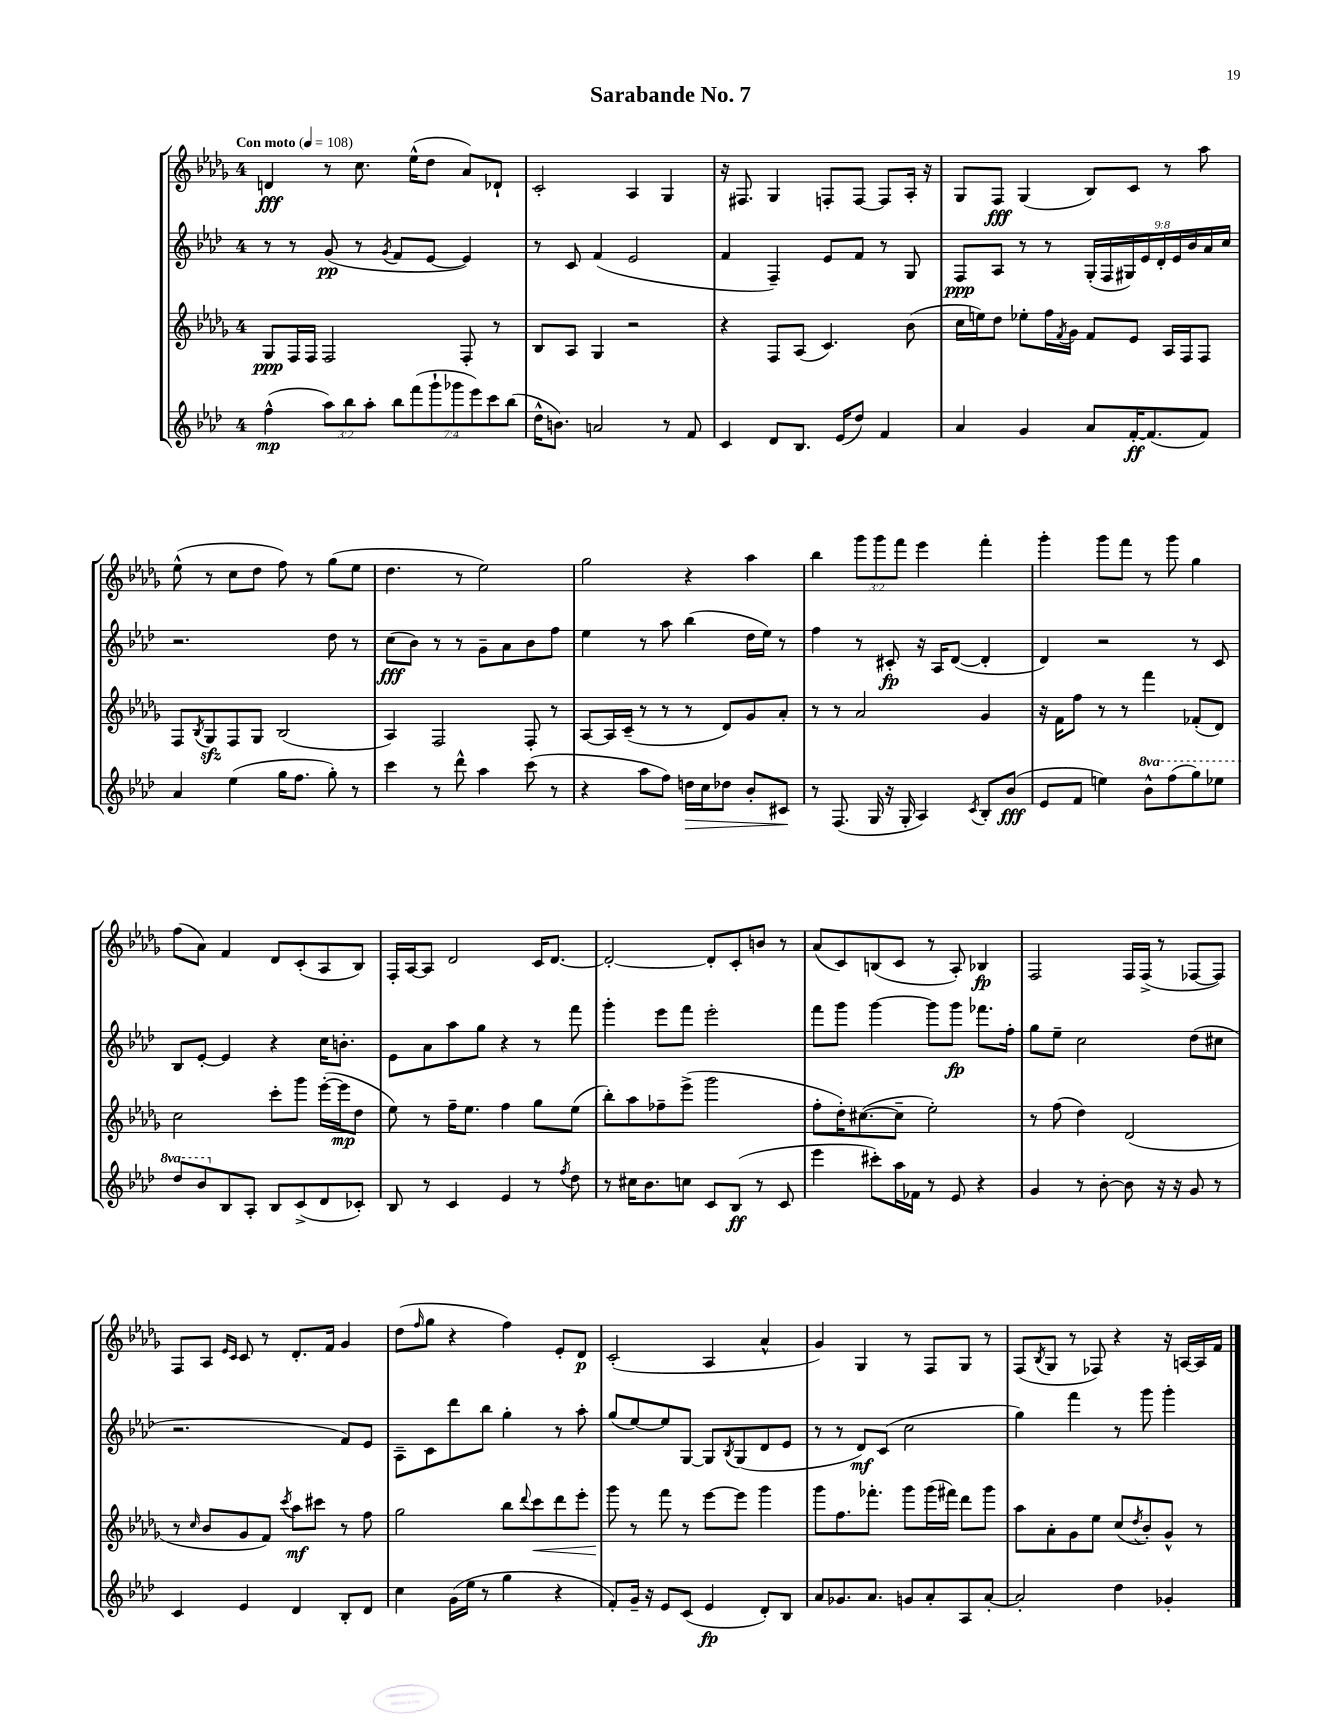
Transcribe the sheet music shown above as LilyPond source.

\header { title = "Sarabande No. 7" }
<<
\new StaffGroup <<
\new Staff = "s0" {
    \clef treble \key des \major \once \override Staff.TimeSignature.style = #'single-digit \time 4/4 \override Staff.TupletNumber.text = #tuplet-number::calc-fraction-text \tempo "Con moto" 4 = 108
    d'4\fff r8 c''8. ees''16-^( des''8 aes'8) des'8-! |
    c'2-. aes4 ges4 |
    r16 fis8. ges4 f8-. f8~ f8 aes16-. r16 |
    ges8 f8\fff ges4( bes8) c'8 r8 aes''8 |
    ees''8-^( r8 c''8 des''8 f''8) r8 ges''8( ees''8 |
    des''4. r8 ees''2) |
    ges''2 r4 aes''4 |
    bes''4 \tuplet 3/2 { ges'''8 ges'''8 f'''8 } ees'''4 f'''4-. |
    ges'''4-. ges'''8 f'''8 r8 ges'''8 ges''4 |
    f''8( aes'8) f'4 des'8 c'8-.( aes8 bes8) |
    f16-. aes16~ aes8 des'2 c'16 des'8.~ |
    des'2~-. des'8-. c'8-. b'8 r8 |
    aes'8( c'8) b8( c'8 r8 aes8-.) bes4\fp |
    f2 f16 f16->( r8 fes8~ fes8) |
    f8 aes8 \grace { ees'16 c'16 } c'8 r8 des'8.-. f'16 ges'4 |
    des''8( \grace { f''16 } ges''8 r4 f''4) ees'8-. des'8\p |
    c'2-.( aes4 aes'4-^ |
    ges'4) ges4 r8 f8 ges8 r8 |
    f8( \acciaccatura { bes8 } ges8 r8 fes8) r4 r16 a16~ a16 f'16 \bar "|." |
}
\new Staff = "s1" {
    \clef treble \key aes \major \once \override Staff.TimeSignature.style = #'single-digit \time 4/4 \override Staff.TupletNumber.text = #tuplet-number::calc-fraction-text
    r8 r8 g'8\pp( r8 \acciaccatura { g'8 } f'8 ees'8~ ees'4) |
    r8 c'8 f'4( ees'2 |
    f'4 f4--) ees'8 f'8 r8 g8 |
    f8\ppp aes8 r8 r8 \tuplet 9/8 { g16-.( f16 gis16) ees'16 des'16-. ees'16 bes'16 aes'16 c''16 } |
    r2. des''8 r8 |
    c''8\fff( bes'8) r8 r8 g'8-- aes'8 bes'8 f''8 |
    ees''4 r8 aes''8 bes''4( des''16 ees''16) r8 |
    f''4 r8 cis'8-.\fp r16 aes16 des'8~( des'4-. |
    des'4) r2 r8 c'8 |
    bes8 ees'8~-. ees'4 r4 c''16 b'8.-. |
    ees'8 aes'8 aes''8 g''8 r4 r8 f'''8 |
    g'''4-. ees'''8 f'''8 ees'''2-. |
    f'''8 g'''8 g'''4~ g'''8 g'''8\fp fes'''8. f''16-. |
    g''8 ees''8-- c''2 des''8( cis''8 |
    r2. f'8) ees'8 |
    aes8-- c'8 des'''8 bes''8 g''4-. r8 aes''8-. |
    g''8( ees''8~) ees''8 g8~ g8 \acciaccatura { bes8 } g8( des'8 ees'8 |
    r8 r8 des'8\mf) c'8( c''2 |
    g''4) f'''4 r8 g'''8 g'''4-. \bar "|." |
}
\new Staff = "s2" {
    \clef treble \key des \major \once \override Staff.TimeSignature.style = #'single-digit \time 4/4
    ges8\ppp f16 f16 f2 f8-. r8 |
    bes8 aes8 ges4 r2 |
    r4 f8 aes8( c'4.) bes'8( |
    c''16 e''16) des''8 ees''8-. f''16 \acciaccatura { f'8 } ges'16 f'8 ees'8 aes16 f16 f8 |
    f8 \acciaccatura { bes8 } ges8\sfz f8 ges8 bes2( |
    aes4) f2 f8-. r8 |
    aes8~ aes16 c'16--( r8 r8 r8 des'8) ges'8 aes'8-. |
    r8 r8 aes'2 ges'4 |
    r16 f'16 f''8 r8 r8 f'''4 fes'8-.( des'8) |
    c''2 c'''8-. ges'''8 ees'''16~-.( ees'''16\mp des''8 |
    ees''8) r8 f''16-- ees''8. f''4 ges''8 ees''8( |
    bes''8-.) aes''8 fes''8-- ees'''8->( ges'''2 |
    f''8-. des''16-.) cis''8.~( cis''8-- ees''2-.) |
    r8 f''8( des''4) des'2( |
    r8 \grace { c''16 } bes'8 ges'8 f'8) \acciaccatura { c'''8 } aes''8\mf cis'''8 r8 f''8 |
    ges''2 bes''8 \appoggiatura { des'''8 } c'''8\< des'''8 ees'''8-. |
    ges'''8\! r8 f'''8 r8 ees'''8~ ees'''8 ges'''4 |
    ges'''8 f''8. fes'''8.-. ges'''8 ges'''16( fis'''16) des'''8 ges'''8 |
    aes''8 aes'8-. ges'8 ees''8 c''8( \acciaccatura { des''8 } bes'8-.) ges'8-^ r8 \bar "|." |
}
\new Staff = "s3" {
    \clef treble \key aes \major \once \override Staff.TimeSignature.style = #'single-digit \time 4/4 \override Staff.TupletNumber.text = #tuplet-number::calc-fraction-text \set Staff.ottavationMarkups = #ottavation-simple-ordinals
    f''4-^\mp( \tuplet 3/2 { aes''8) bes''8 aes''8-. } \tuplet 7/4 { bes''8 f'''8( g'''8-! ges'''8 ees'''8) c'''8 bes''8( } |
    des''16-^ b'8.) a'2 r8 f'8 |
    c'4 des'8 bes8. ees'16( des''8) f'4 |
    aes'4 g'4 aes'8 f'16~-.\ff f'8.( f'8) |
    aes'4 ees''4( g''16 f''8. g''8-.) r8 |
    c'''4 r8 des'''8-^ aes''4 c'''8( r8 |
    r4 aes''8 f''8) d''16\> c''16 des''8 bes'8-. cis'8\! |
    r8 f8.( g16 r16 g16-. aes4) \acciaccatura { c'8 } bes8-. bes'8\fff( |
    ees'8 f'8 e''4) \ottava #1 bes''8-^ f'''8( g'''8) ees'''!8 |
    des'''8 bes''8 \ottava #0 bes8 aes8-. bes8 c'8->( des'8 ces'8-.) |
    bes8 r8 c'4 ees'4 r8 \acciaccatura { f''8 } des''8 |
    r8 cis''16 bes'8. c''8 c'8 bes8\ff( r8 c'8 |
    ees'''4 cis'''8-.) aes''16 fes'16 r8 ees'8 r4 |
    g'4 r8 bes'8~-. bes'8 r16 r16 g'8 r8 |
    c'4 ees'4 des'4 bes8-. des'8 |
    c''4 g'16( ees''16 r8 g''4 r4 |
    f'8-.) g'16-- r16 ees'8 c'8( ees'4\fp des'8-.) bes8 |
    aes'8 ges'8. aes'8. g'8 aes'8-. aes8 aes'8~-. |
    aes'2-. des''4 ges'4-. \bar "|." |
}
>>
>>
\layout { \context { \Score \remove "Bar_number_engraver" } }
